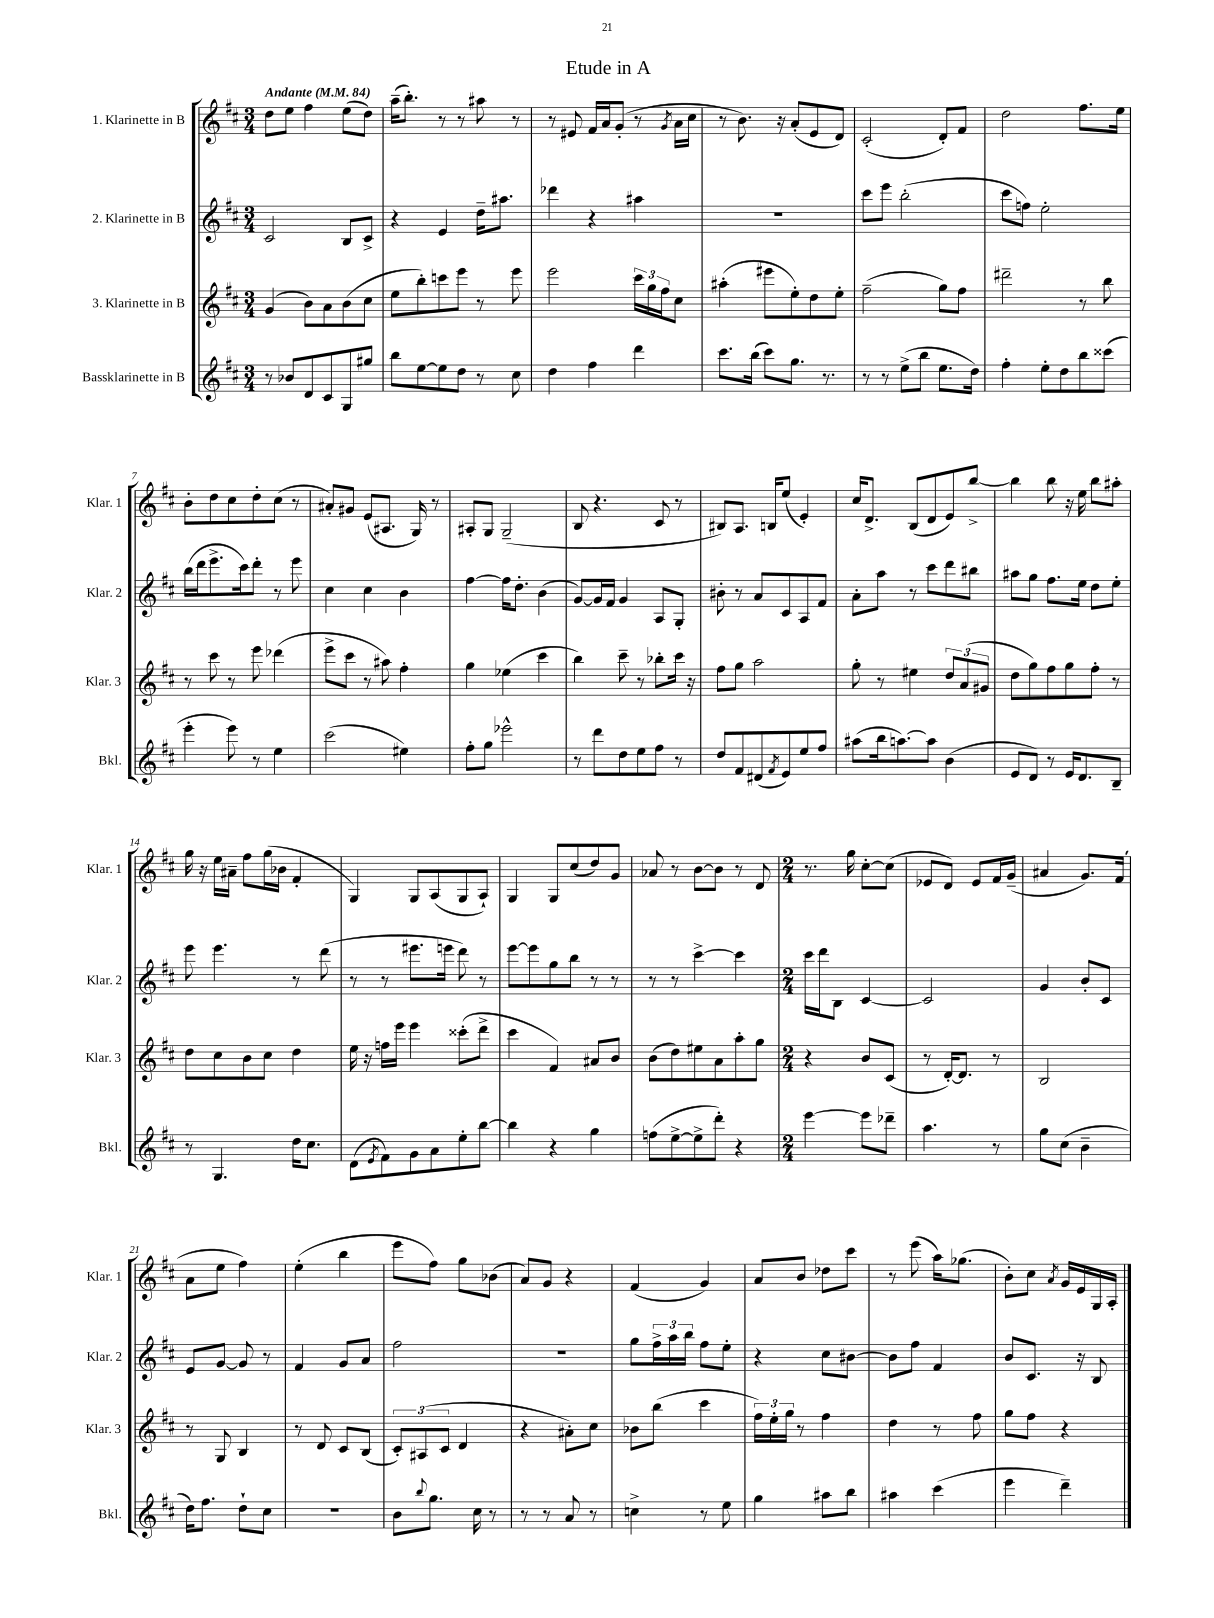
\header { title = "Etude in A" }
<<
\new StaffGroup <<
\new Staff = "s0" \with { instrumentName = "1. Klarinette in B" shortInstrumentName = "Klar. 1" } {
    \clef treble \key d \major \numericTimeSignature \time 3/4 \tempo "Andante" 4 = 84
    d''8 e''8 fis''4 e''8( d''8) |
    a''16--( b''8.-.) r8 r8 ais''8 r8 |
    r8 eis'8 fis'16 a'16 g'8-.( r8 \acciaccatura { g'8 } a'16 cis''16 |
    r8 b'8.) r16 a'8-.( e'8 d'8) |
    cis'2-.( d'8-.) fis'8 |
    d''2 fis''8. e''16 |
    b'8-. d''8 cis''8 d''8-. cis''8( r8 |
    ais'8-.) gis'8 e'8( ais8. g16) r8 |
    ais8-. g8 g2--( |
    b8 r4. cis'8 r8 |
    bis8) a8. b16 e''8( e'4-.) |
    cis''16 d'8.-> b8( d'8 e'8) b''8~-> |
    b''4 b''8 r16 e''16 b''8 ais''8-. |
    g''16 r16 e''16 ais'16-- fis''8 g''16( bes'16 fis'4-. |
    g4) g8 a8( g8 a8-!) |
    g4 g8 cis''8( d''8) g'8 |
    aes'8 r8 b'8~ b'8 r8 d'8 |
    \numericTimeSignature \time 2/4 r8. g''16 cis''8~-. cis''8( |
    ees'8 d'8) ees'8 fis'16 g'16--( |
    ais'4 g'8.) fis'16( |
    a'8 e''8 fis''4) |
    e''4-.( b''4 |
    e'''8 fis''8) g''8 bes'8( |
    a'8) g'8 r4 |
    fis'4( g'4) |
    a'8 b'8 des''8 cis'''8 |
    r8 e'''8( a''16) ges''8.( |
    b'8-.) cis''8 \acciaccatura { a'8 } g'16 e'16 g16 a16-. \bar "|." |
}
\new Staff = "s1" \with { instrumentName = "2. Klarinette in B" shortInstrumentName = "Klar. 2" } {
    \clef treble \key d \major \numericTimeSignature \time 3/4
    cis'2 b8 cis'8-> |
    r4 e'4 d''16-- ais''8. |
    des'''4 r4 ais''4 |
    R2. |
    cis'''8 e'''8 b''2-.( |
    cis'''8 f''8) e''2-. |
    b''16( d'''16 e'''8.-> cis'''16) d'''8-. r8 e'''8 |
    cis''4 cis''4 b'4 |
    fis''4~ fis''16 d''8.-. b'4( |
    g'8~) g'16 fis'16 g'4 a8 g8-. |
    bis'8-. r8 a'8 cis'8 a8 fis'8 |
    a'8-. a''8 r8 cis'''8 d'''8 bis''8 |
    ais''8 g''8 fis''8. e''16 d''8 e''8-. |
    e'''8 e'''4. r8 d'''8( |
    r8 r8 eis'''8. e'''16 d'''8) r8 |
    e'''8~ e'''8 g''8 b''8 r8 r8 |
    r8 r8 cis'''4~-> cis'''4 |
    \numericTimeSignature \time 2/4 cis'''16 d'''16 b8 cis'4~ |
    cis'2 |
    g'4 b'8-. cis'8 |
    e'8 g'8~ g'8 r8 |
    fis'4 g'8 a'8 |
    fis''2 |
    r2 |
    g''8 \tuplet 3/2 { fis''16-> a''16 b''16 } fis''8 e''8-. |
    r4 cis''8 bis'8~ |
    bis'8 fis''8 fis'4 |
    b'8 cis'8. r16 b8 \bar "|." |
}
\new Staff = "s2" \with { instrumentName = "3. Klarinette in B" shortInstrumentName = "Klar. 3" } {
    \clef treble \key d \major \numericTimeSignature \time 3/4
    g'4( b'8) a'8 b'8( cis''8 |
    e''8 b''8-.) c'''8 e'''8 r8 e'''8 |
    e'''2 \tuplet 3/2 { cis'''16 g''16 fis''16 } cis''8 |
    ais''4-.( eis'''8 e''8-.) d''8 e''8-. |
    fis''2--( g''8) fis''8 |
    dis'''2-- r8 b''8 |
    r8 cis'''8 r8 e'''8 des'''4( |
    e'''8-> cis'''8 r8 ais''8) fis''4-. |
    g''4 ees''4( cis'''4 |
    b''4) cis'''8-- r8 bes''8-. cis'''16 r16 |
    fis''8 g''8 a''2 |
    g''8-. r8 eis''4 \tuplet 3/2 { d''8 a'8( gis'8 } |
    d''8 g''8) fis''8 g''8 fis''8-. r8 |
    d''8 cis''8 b'8 cis''8 d''4 |
    e''16 r16 f''16 e'''16 e'''4 cisis'''8-.( d'''8-> |
    cis'''4 fis'4) ais'8 b'8 |
    b'8( d''8) eis''8 a'8 a''8-. g''8 |
    \numericTimeSignature \time 2/4 r4 b'8 cis'8( |
    r8 d'16~-.) d'8. r8 |
    b2 |
    r8 g8 b4 |
    r8 d'8 cis'8 b8( |
    \tuplet 3/2 { cis'8-.) ais8( cis'8 } d'4 |
    r4 ais'8-.) cis''8 |
    bes'8 b''8( cis'''4 |
    \tuplet 3/2 { fis''16) e''16-. g''16 } r8 fis''4 |
    d''4 r8 fis''8 |
    g''8 fis''8 r4 \bar "|." |
}
\new Staff = "s3" \with { instrumentName = "Bassklarinette in B" shortInstrumentName = "Bkl." } {
    \clef treble \key d \major \numericTimeSignature \time 3/4
    r8 bes'8 d'8 cis'8 g8 gis''8 |
    b''8 e''8~ e''8 d''8 r8 cis''8 |
    d''4 fis''4 d'''4 |
    cis'''8. b''16( cis'''8) g''8. r8. |
    r8 r8 e''8->( b''8 e''8. d''16) |
    fis''4-. e''8-. d''8 b''8 cisis'''8( |
    e'''4-. e'''8) r8 e''4 |
    cis'''2( eis''4) |
    fis''8-. g''8 ees'''2-^ |
    r8 d'''8 d''8 e''8 fis''8 r8 |
    d''8 fis'8 dis'8( \acciaccatura { fis'8 } e'8) e''8 fis''8 |
    ais''8( b''16 a''8.~) a''8 b'4( |
    e'8 d'8) r8 e'16 d'8. b8-- |
    r8 g4. d''16 cis''8. |
    d'8( \acciaccatura { e'8 } fis'8) g'8 a'8 e''8-. b''8~ |
    b''4 r4 g''4 |
    f''8( e''8~-> e''8-> d'''8-.) r4 |
    \numericTimeSignature \time 2/4 e'''4~ e'''8 des'''8-- |
    a''4. r8 |
    g''8 cis''8( b'4-- |
    d''16) fis''8. d''8-! cis''8 |
    R2 |
    b'8 \appoggiatura { b''8 } g''8. cis''16 r8 |
    r8 r8 a'8 r8 |
    c''4-> r8 e''8 |
    g''4 ais''8 b''8 |
    ais''4 cis'''4( |
    e'''4 d'''4--) \bar "|." |
}
>>
>>
